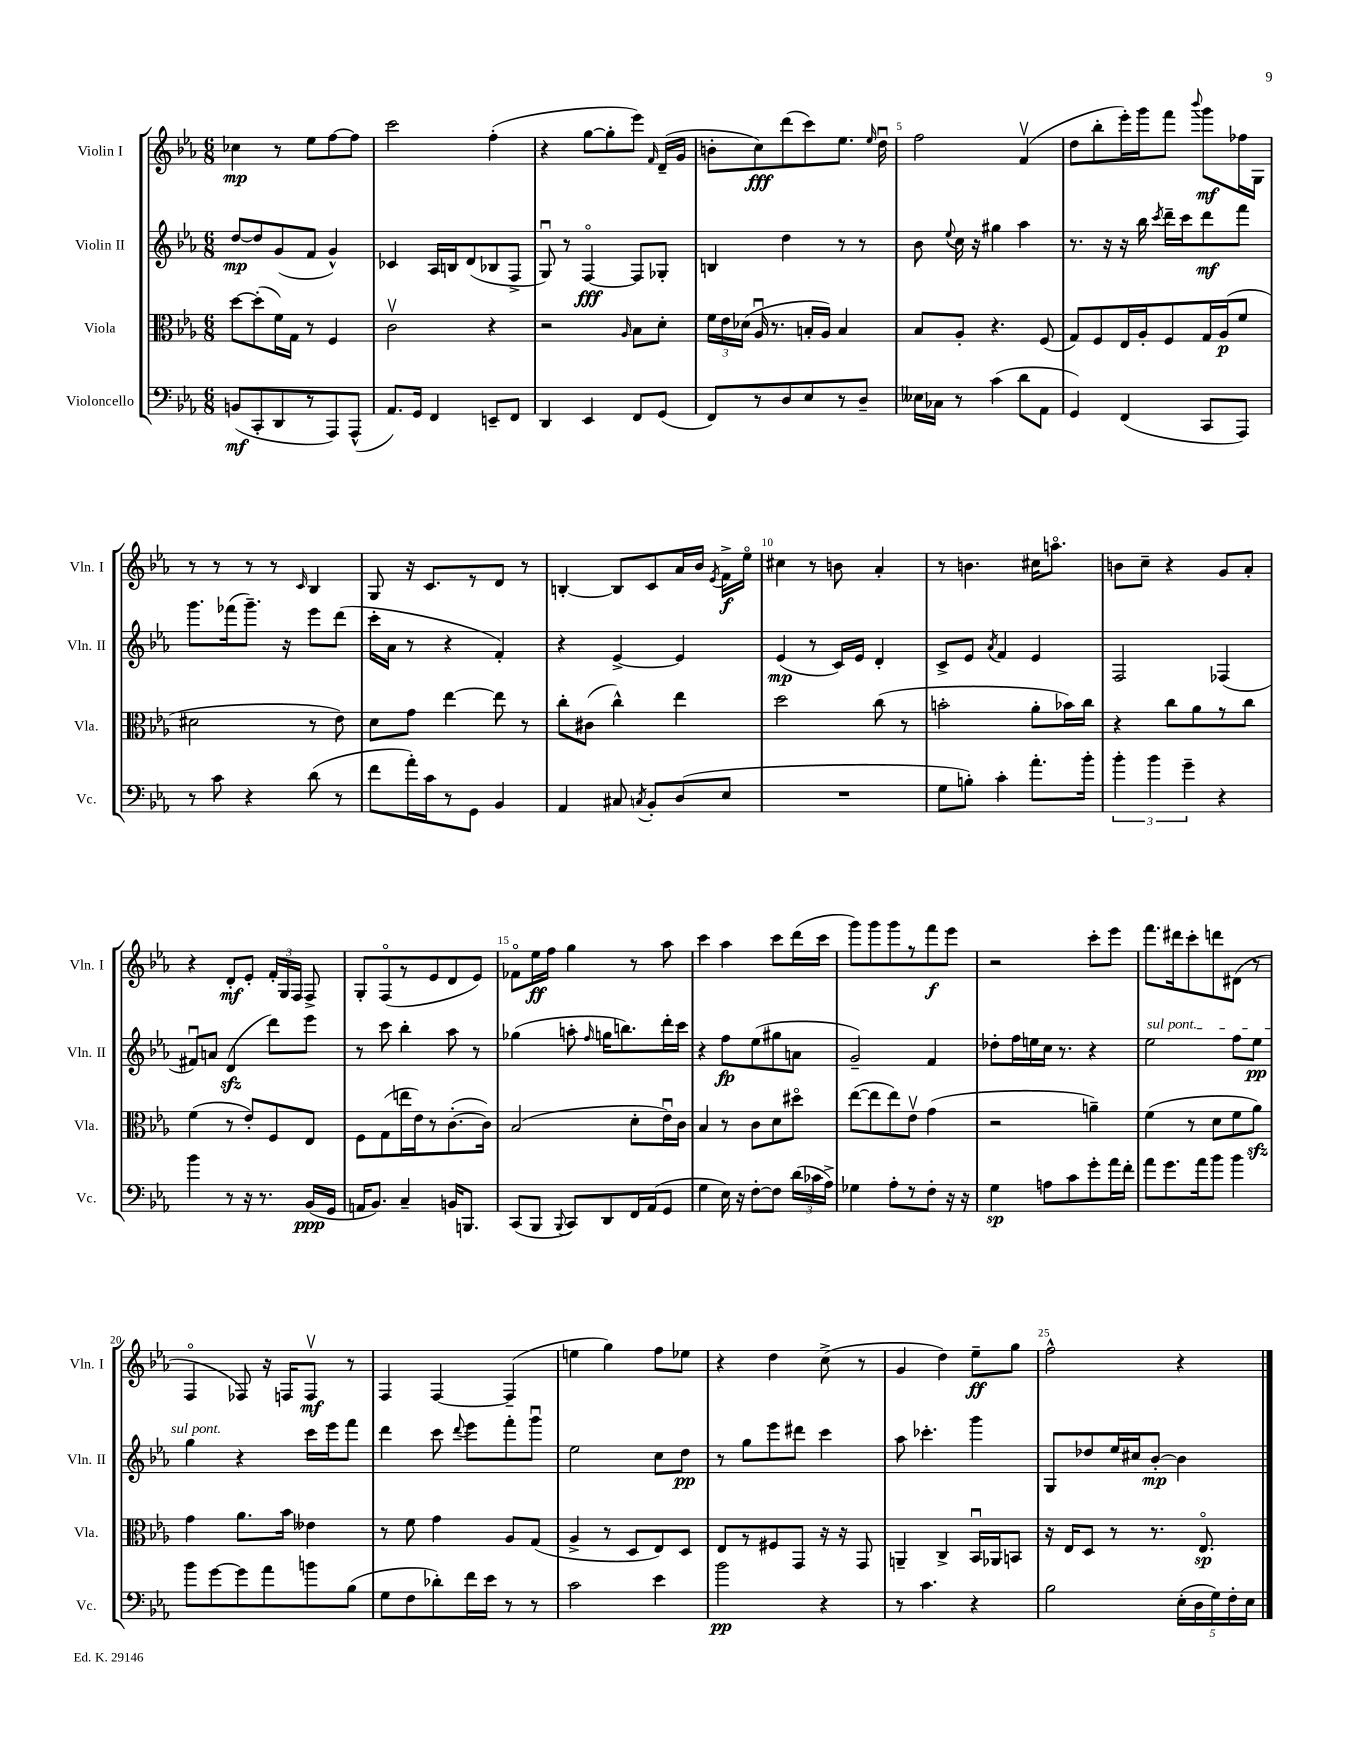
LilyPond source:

<<
\new StaffGroup <<
\new Staff = "s0" \with { instrumentName = "Violin I" shortInstrumentName = "Vln. I" } {
    \clef treble \key ees \major \numericTimeSignature \time 6/8
    \autoBeamOff ces''4\mp r8 ees''8[ f''8~ f''8] |
    c'''2 f''4-.( |
    r4 g''8[~ g''8-. ees'''8]) \grace { f'16 } d'16[--( g'16] |
    b'8[-. c''8\fff) d'''8( c'''8) ees''8.] \grace { ees''16 } d''16\downbow |
    f''2 f'4\upbow( |
    d''8[ bes''8-. ees'''16-.) g'''16 f'''8] \appoggiatura { bes'''8 } g'''8[\mf fes''16 g16] |
    r8 r8 r8 r8 \grace { c'16 } bes4 |
    g8 r16 c'8.[ r8 d'8] r8 |
    b4~-. b8[ c'8 aes'16 bes'16] \acciaccatura { ees'8 } f'16[->\f ees''16]\flageolet |
    cis''4 r8 b'8 aes'4-. |
    r8 b'4. cis''16[ a''8.]\flageolet |
    b'8[ c''8]-- r4 g'8[ aes'8]-. |
    r4 d'8[-.\mf ees'8]-. \tuplet 3/2 { f'16[-. g16 f16] } f8-> |
    g8[-. f8\flageolet( r8 ees'8 d'8 ees'8]) |
    fes'8[\flageolet ees''16\ff f''16] g''4 r8 aes''8 |
    c'''4 aes''4 c'''8[ d'''16( c'''16] |
    g'''8[) g'''8 g'''8 r8 f'''8\f ees'''8] |
    r2 c'''8[-. ees'''8] |
    f'''8.[ dis'''16 c'''8-. d'''8 dis'8]( r8 |
    f4\flageolet fes8) r16 f16[ f8]\upbow\mf r8 |
    f4 f4~ f4--( |
    e''4 g''4) f''8[ ees''8] |
    r4 d''4 c''8->( r8 |
    g'4 d''4) ees''8[--\ff g''8] |
    f''2-^ r4 \bar "|." |
}
\new Staff = "s1" \with { instrumentName = "Violin II" shortInstrumentName = "Vln. II" } {
    \clef treble \key ees \major \numericTimeSignature \time 6/8
    \autoBeamOff d''8[~\mp d''8 g'8( f'8] g'4-^) |
    ces'4 aes16[ b16 d'8( bes8 f8]-> |
    g8\downbow) r8 f4~\flageolet\fff f8[ ges8]-. |
    b4 d''4 r8 r8 |
    bes'8 \appoggiatura { ees''8 } c''16 r16 gis''4 aes''4 |
    r8. r16 r16 bes''16 \acciaccatura { c'''8 } d'''16[-- c'''16 d'''8\mf f'''8] |
    g'''8.[ fes'''16( g'''8.]--) r16 ees'''8[ d'''8]( |
    c'''16[-. aes'16] r8 r4 f'4-.) |
    r4 ees'4~-> ees'4 |
    ees'4\mp( r8 c'16[) ees'16] d'4-. |
    c'8[-> ees'8] \acciaccatura { aes'8 } f'4 ees'4 |
    f2 fes4( |
    fis'8[\downbow) a'8] d'4\sfz( d'''8[) ees'''8] |
    r8 c'''8 bes''4-. aes''8 r8 |
    ges''4( a''8-. \grace { f''16 } g''16[ b''8.) d'''16-. c'''16] |
    r4 f''8[\fp ees''8( gis''8 a'8] |
    g'2--) f'4 |
    des''8[-. f''16 e''16 c''16] r8. r4 |
    \once \override TextSpanner.bound-details.left.text = \markup { \italic "sul pont." } ees''2\startTextSpan f''8[ ees''8]\pp |
    g''4\stopTextSpan r4 c'''16[ ees'''16 f'''8] |
    d'''4 c'''8 \appoggiatura { d'''8 } ees'''8[ f'''8-. g'''8]\downbow |
    ees''2 c''8[ d''8]\pp |
    r8 g''8[ ees'''8 dis'''8] c'''4 |
    aes''8 ces'''4.-. g'''4 |
    g8[ des''8 ees''16 cis''16 bes'8]~-.\mp bes'4 \bar "|." |
}
\new Staff = "s2" \with { instrumentName = "Viola" shortInstrumentName = "Vla." } {
    \clef alto \key ees \major \numericTimeSignature \time 6/8
    \autoBeamOff d''8[~ d''8-.( f'16) g16] r8 f4 |
    c'2\upbow r4 |
    r2 \grace { aes16 } bes8[ d'8]-. |
    \tuplet 3/2 { f'16[ ees'16 des'16]( } aes16\downbow r8. b16[-. aes16]) b4 |
    bes8[ aes8]-. r4. f8( |
    g8[) f8 ees16 aes16-. f8 g16 aes16\p( f'8] |
    dis'2 r8 ees'8) |
    d'8[ g'8] ees''4~ ees''8 r8 |
    c''8[-. cis'8]( c''4-^) ees''4 |
    d''2 c''8( r8 |
    b'2-. aes'8[-. bes'16) c''16] |
    r4 c''8[ aes'8 r8 c''8] |
    f'4( r8 ees'8[-.) f8 ees8] |
    f8[ g8( e''16 ees'16) r8 c'8.~-.( c'16]) |
    bes2( d'8[-. ees'16\downbow) c'16] |
    bes4 r8 c'8[ d'8 dis''8]\flageolet |
    ees''8[~( ees''8 ees''8) ees'8]\upbow g'4( |
    r2 a'4--) |
    f'4( r8 d'8[ f'8 aes'8]\sfz) |
    g'4 aes'8.[ bes'16] eeses'4 |
    r8 f'8 g'4 aes8[ g8]( |
    aes4-> r8 d8[ ees8) d8] |
    ees8[ r8 fis8 g,8] r16 r16 g,8 |
    a,4-- c4-> bes,16[\downbow aes,16 b,8] |
    r16 ees16[ d8] r8 r8. ees8.\flageolet\sp \bar "|." |
}
\new Staff = "s3" \with { instrumentName = "Violoncello" shortInstrumentName = "Vc." } {
    \clef bass \key ees \major \numericTimeSignature \time 6/8
    \autoBeamOff b,8[\mf( c,8-. d,8 r8 aes,,8) aes,,8]-^( |
    aes,8.[) g,16] f,4 e,8[-- f,8] |
    d,4 ees,4 f,8[ g,8]( |
    f,8[) r8 d8 ees8 r8 d8]-- |
    eeses16[ ces16] r8 c'4( d'8[ aes,8] |
    g,4) f,4( c,8[ aes,,8]) |
    r8 c'8 r4 d'8( r8 |
    f'8[ aes'16-.) c'16 r8 g,8] bes,4 |
    aes,4 cis8 \acciaccatura { c8 } bes,8[-. d8( ees8] |
    R2. |
    g8[ b8]-.) c'4-. aes'8.[-. bes'16]-. |
    \tuplet 3/2 { bes'4-. bes'4 g'4-- } r4 |
    bes'4 r8 r16 r8. bes,16[\ppp( g,16] |
    a,16[ bes,8.]) c4-- b,16[ b,,8.] |
    c,8[( bes,,8] \appoggiatura { bes,,8 } c,8[) d,8 f,16 aes,16( g,8] |
    g4 ees16) r16 f8[~-. f8] \tuplet 3/2 { d'16[( ces'16 aes16]->) } |
    ges4 aes8[-. r8 f8]-. r16 r16 |
    g4\sp a8[ c'8 g'8-. aes'16 f'16]-. |
    aes'8[ g'8. aes'16 bes'8] bes'4 |
    bes'8[ g'8~ g'8 aes'8 b'8 bes8]( |
    g8[ f8 des'8-.) f'16 ees'16] r8 r8 |
    c'2 ees'4 |
    bes'2\pp r4 |
    r8 c'4. r4 |
    bes2 \tuplet 5/4 { ees16[-.( d16 g16) f16-. ees16] } \bar "|." |
}
>>
>>
\layout { \context { \Score \override BarNumber.break-visibility = ##(#f #t #t) barNumberVisibility = #(every-nth-bar-number-visible 5) } }
